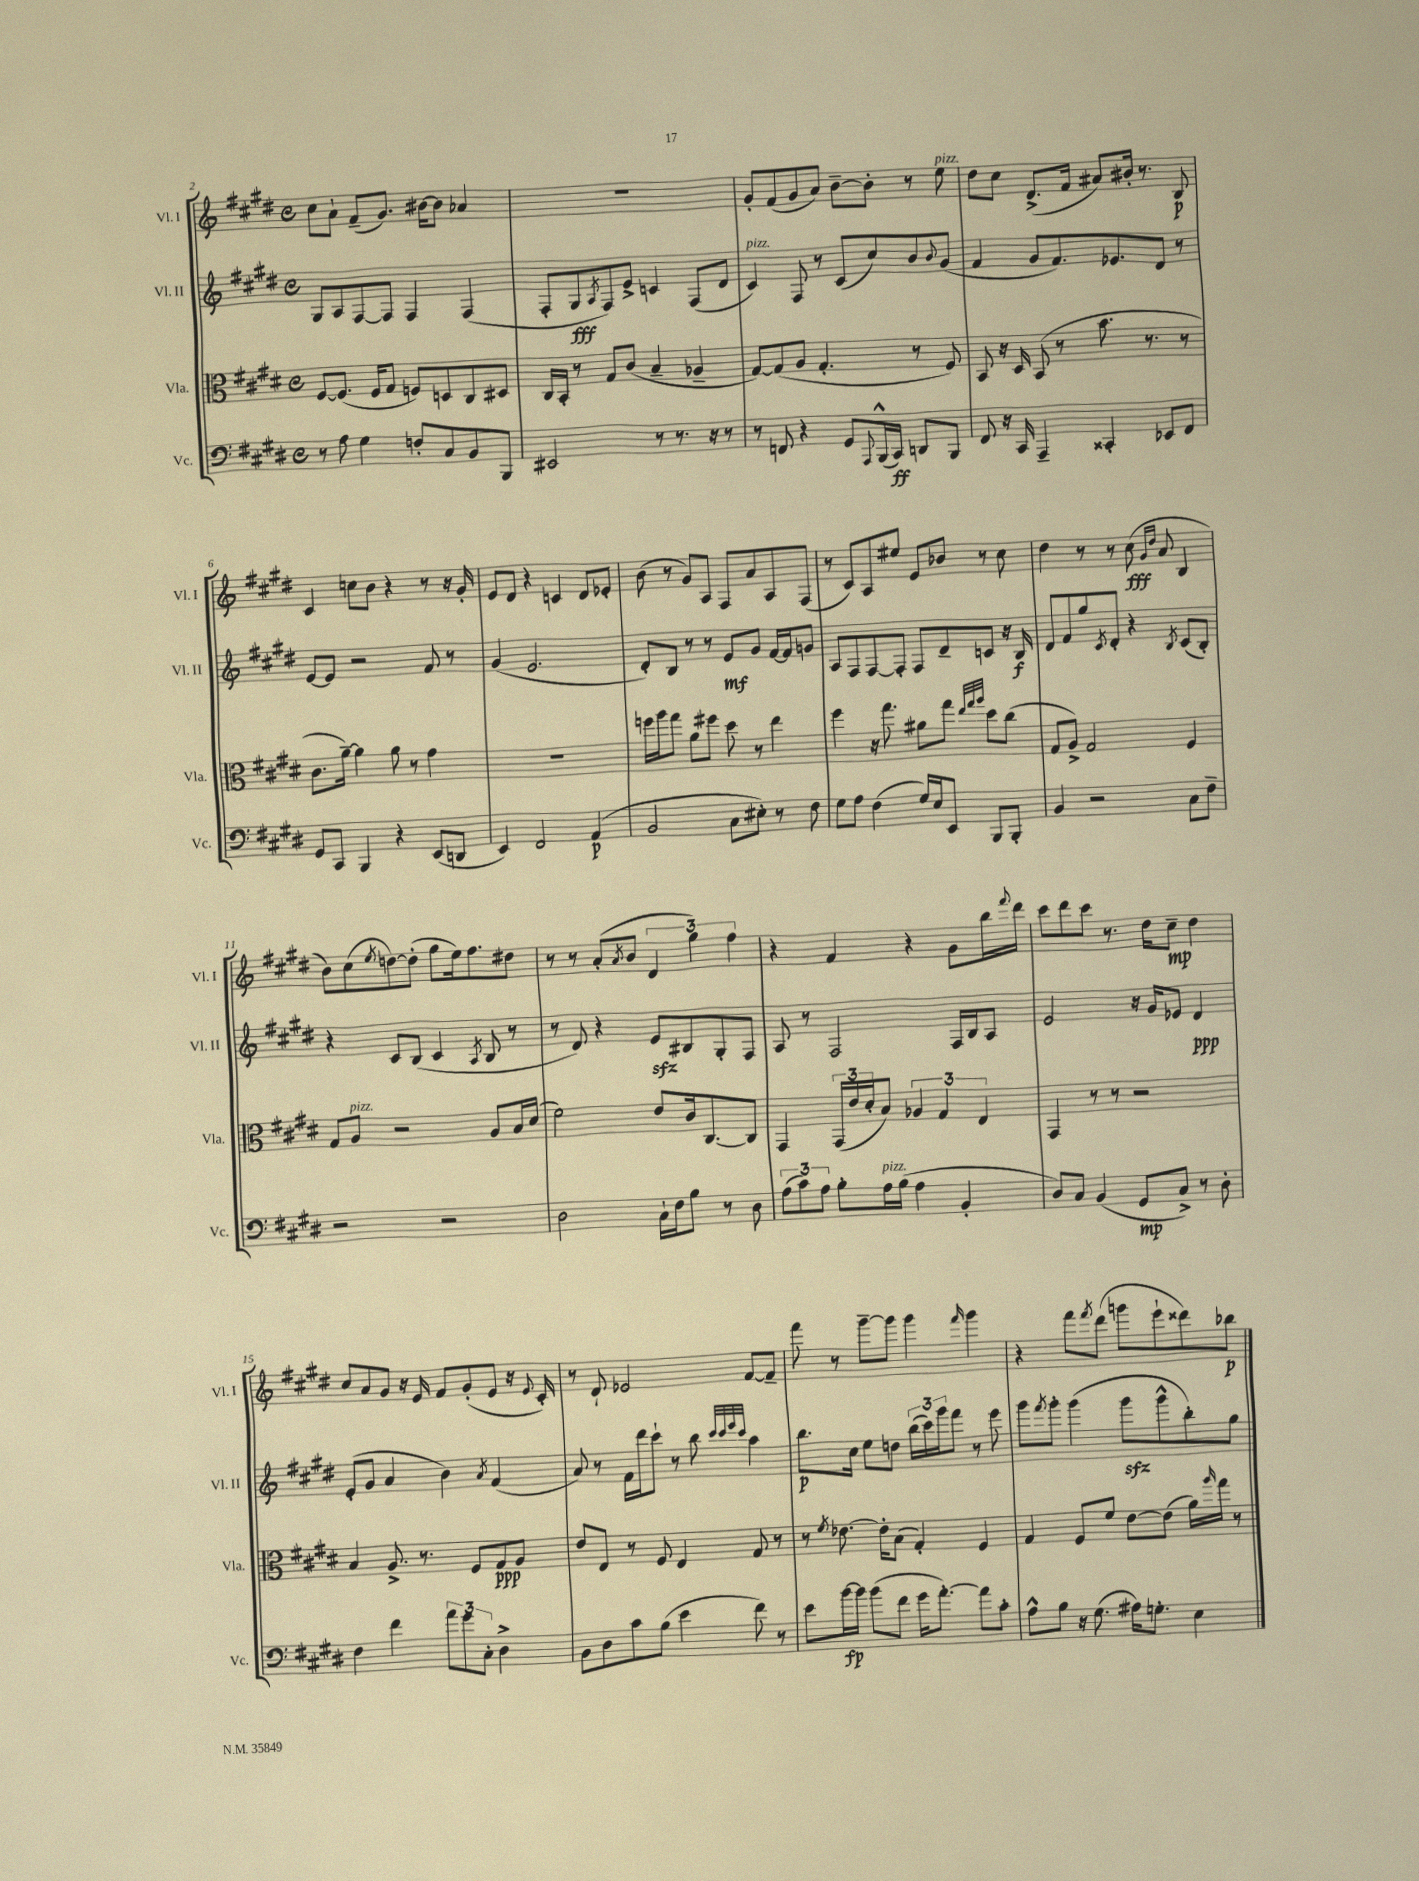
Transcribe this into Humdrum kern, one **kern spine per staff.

**kern	**kern	**kern	**kern
*staff4	*staff3	*staff2	*staff1
*clefF4	*clefC3	*clefG2	*clefG2
*k[f#c#g#d#]	*k[f#c#g#d#]	*k[f#c#g#d#]	*k[f#c#g#d#]
*M4/4	*M4/4	*M4/4	*M4/4
*met(c)	*met(c)	*met(c)	*met(c)
8r	[8F#	8G#	8cc#
8A	(8.F#]	8A	8a`
4G#	.	[8F#	(8f#~
.	16F#	.	.
.	8G#	8F#]	8.g#)
8F'	8F)	4F#	.
.	.	.	[16b#
8C#	8D	.	8b#]
8BB	8C#	(4F#	4a-
8BBB	8D#	.	.
=	=	=	=
2EE#	16C#	8F#'	1r
.	16BB'	.	.
.	8r	8G#	.
.	.	8qA	.
.	8G#	8F#)	.
.	(8c#	8e^	.
8r	4B~	4c	.
8.r	.	.	.
.	4A-~	(8F#	.
16r	.	.	.
8r	.	8d#	.
=	=	=	=
8r	[8G#)	4c#)	8g#'
8FF	(8G#]	.	(8f#
4r	8A	8F#	8g#
.	4.G#'	8r	8a)
8GG#	.	(8c#	[8b~
8qqAAA	.	.	.
(16BBB^^	.	8cc#)	8b']
16CC#)	.	.	.
8DD	8r	8b	8r
.	.	8qqb	.
8BBB	8F#)	(8g#	8ee
=	=	=	=
8FF#	8BB	4f#	8dd#
16r	16r	.	8cc#
16CC#	16D#	.	.
4AAA~	(8BB	8g#	(8.d#^
.	8r	8.f#)	.
.	.	.	16f#
4CC##'	8.b	.	8a#)
.	.	8.e-	.
.	.	.	16b#'
.	8.r	.	8.r
8EE-	.	8d#	.
8FF#	8r	8r	8B
=	=	=	=
8GG#	8.c#	[8e	4c#
8CC#	.	8e]	.
.	[16a~)	.	.
4BBB	4a]	2r	8cc
.	.	.	8b
4r	8a	.	4r
.	8r	.	.
(8EE	4g#	8f#	8r
8DD	.	8r	16r
.	.	.	16g#'
=	=	=	=
4EE)	1r	(4g#	8e
.	.	.	8d#
2FF#	.	2.e	4r
.	.	.	4c
(4AA	.	.	8d#
.	.	.	8e-'
=	=	=	=
2BB	16ff	8d#')	(8b
.	16aa	.	.
.	8gg#	8B	8r
.	8a	8r	8g#)
.	8ff#	8r	8A
8C#	8dd#	8e	8F#
8E#')	8r	8g#	8a
8r	4ee	[16f#	8A
.	.	16f#]	.
8F#	.	8g	(8F#
=	=	=	=
8G#	4ff#	8A	8r
8A	.	8F#	8c#)
(4F#	16r	[8F#	8A
.	8.gg#	.	.
.	.	8F#']	8ee#
16G#)	8a#	8F#	8e
16E	.	.	.
8EE	8gg#	8d#~	8b-
.	32qqee	.	.
.	32qqgg#	.	.
.	32qqaa	.	.
8BBB	8dd#	8c	8r
8BBB'	(8cc#	16r	8cc#
.	.	16B	.
=	=	=	=
4BB	8G#	8d#	4dd#
.	8A^)	8f#	.
2r	2G#	8gg#	8r
.	.	8qc#	.
.	.	8d#'	8r
.	.	4r	(8cc#
.	.	.	16qqg#
.	.	.	16qqdd#
.	.	.	8a
.	.	8qB	.
8C#	4F#	(8c#	4B
8F#~	.	8B')	.
=	=	=	=
2r	8G#	4r	8b)
.	8A	.	(8cc#
.	.	.	8qee
.	2r	8c#	[8dd)
.	.	(8B	(8dd']
2r	.	4c#	8gg#
.	.	.	16ee)
.	.	.	8.ff#
.	.	8qA	.
.	8A	8B	.
.	16B	8r	8dd#
.	(16d#	.	.
=	=	=	=
2D#	2f#)	8r	8r
.	.	8d#)	8r
.	.	4r	(8a'
.	.	.	8qa
.	.	.	8b
16C#`	8e	8e	6d#
16F#	.	.	.
8B	16c#	8B#	.
.	.	.	6gg#)
.	[8.C#	.	.
8r	.	8G#'	.
.	.	.	6ff#
8D#	8C#]	8F#	.
=	=	=	=
(12A	4GG#	8A	4r
12c#)	.	.	.
.	.	8r	.
12A	.	.	.
8B'	(24GG#	2F#	4f#
.	24e	.	.
.	24d#'	.	.
16A	8B)	.	.
(16B	.	.	.
4A	6A-	.	4r
.	6G#	.	.
4BB'	.	16F#	8g#
.	.	16B	.
.	6E	.	.
.	.	8A	16bb
.	.	.	8qqfff#
.	.	.	16ddd#
=	=	=	=
8D#)	4GG#	2e	8ccc#
8C#	.	.	8ddd#
(4BB	8r	.	8ccc#
.	8r	.	8.r
8GG#	2r	16r	.
.	.	16g#	16dd#
8C#^)	.	8e-	8cc#~
8r	.	4d#	4dd#
8D#'	.	.	.
=	=	=	=
4F#	4B	(8e'	8cc#
.	.	8g#	8a
4f#	8.A^	4a	8g#
.	.	.	16r
.	8.r	.	16e
12a	.	4b)	8f#
12g#	.	.	.
.	8F#	.	(8g#'
12C#'	.	.	.
.	.	8qa	.
4D#^	8G#	(4f#	8e
.	8A	.	16r
.	.	.	8qqe
.	.	.	16c#')
=	=	=	=
8BB	8e	8a)	8r
8D#	8E	8r	8d#`
8c#	8r	16f#	2e-
.	.	16ddd#	.
(8B	8F#	8ccc#`	.
4e	4E	8r	.
.	.	8bb	.
.	.	32qqccc#	.
.	.	32qqccc#	.
.	.	32qqeee	.
.	.	32qqccc#	.
8f#)	8G#	4aa	[8f#
8r	8r	.	8f#~]
=	=	=	=
8e	8r	8.bb	8fff#
.	8qf#	.	.
[16b	[8.e-	.	8r
16b]	.	16cc#	.
(8b	.	8ee	[8ggg#~
.	16e-']	.	.
8f#	(8B	8dd	8ggg#]
16g#	4G#')	(24bb	4ggg#
.	.	24ccc#)	.
[8.a')	.	.	.
.	.	24ggg#	.
.	.	8fff#	.
.	.	.	16qqfff#
8a]	4F#	8r	4ggg#
8c#'	.	8eee	.
=	=	=	=
8A^^	4G#	8ggg#	4r
.	.	8qfff#	.
8B	.	8ggg#'	.
16r	8F#	(4ggg#	8fff#
(8.G#	.	.	.
.	.	.	8qfff#
.	8f#	.	(8ddd#
16A#)	[8e	8ggg#	8ggg
8.G'	.	.	.
.	(8e]	8ggg#^^	8eee`
4E	16a)	8bb')	8ddd##)
.	16qqaa	.	.
.	16gg#	.	.
.	8r	8gg#	8bb-
==	==	==	==
*-	*-	*-	*-
